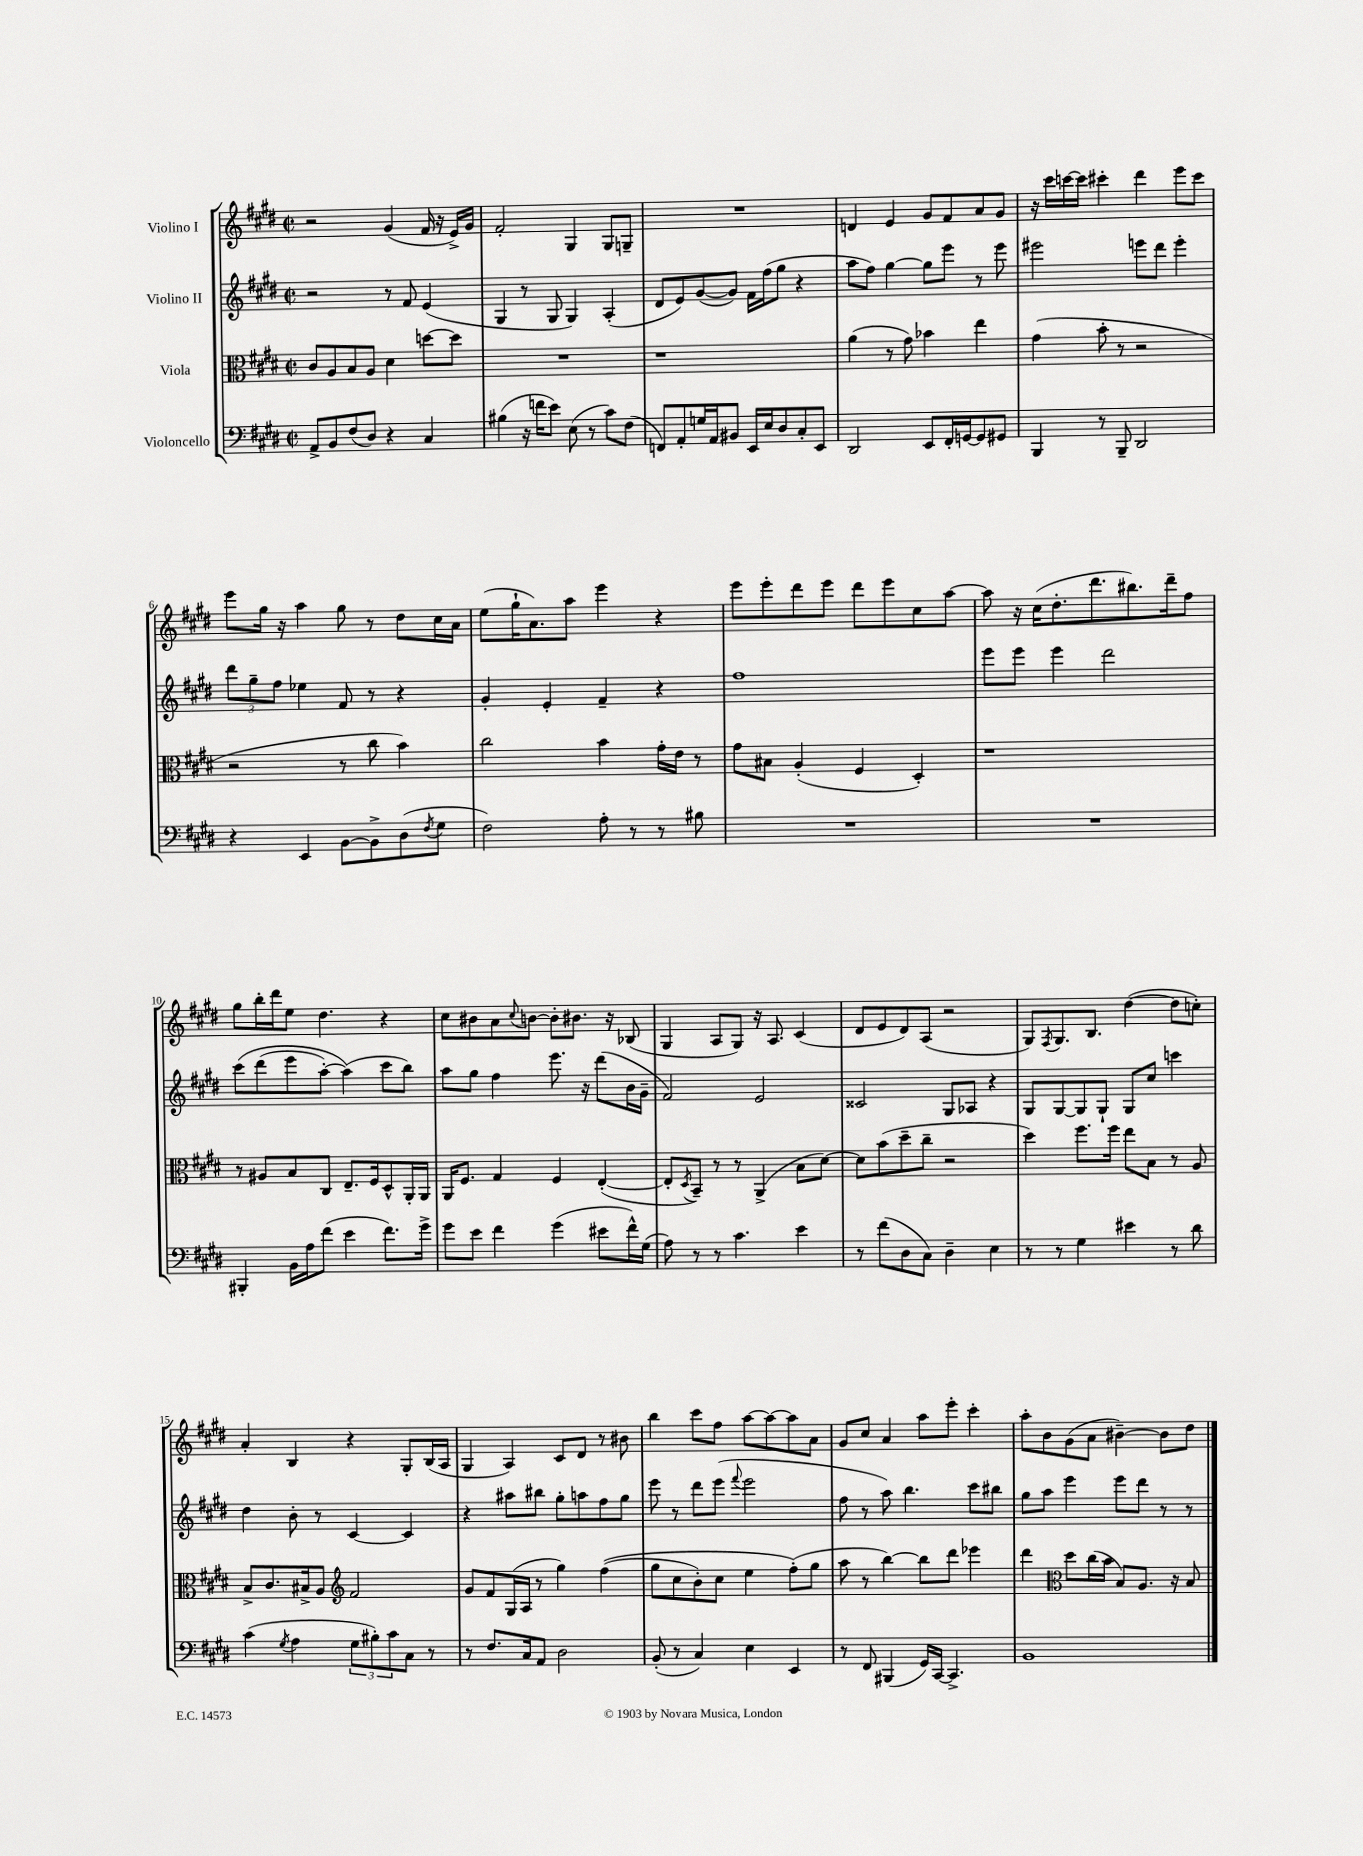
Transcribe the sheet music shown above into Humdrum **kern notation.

**kern	**kern	**kern	**kern
*staff4	*staff3	*staff2	*staff1
*clefF4	*clefC3	*clefG2	*clefG2
*k[f#c#g#d#]	*k[f#c#g#d#]	*k[f#c#g#d#]	*k[f#c#g#d#]
*M2/2	*M2/2	*M2/2	*M2/2
*met(c|)	*met(c|)	*met(c|)	*met(c|)
8AA^	8c#	2r	2r
8BB	8A	.	.
(8F#	8B	.	.
8D#)	8A	.	.
4r	4d#	8r	(4g#
.	.	8f#	.
4C#	[8dd	(4e	16f#
.	.	.	16r
.	8dd]	.	16e^)
.	.	.	16g#
=	=	=	=
(4B#	1r	4G#	2f#'
16r	.	8r	.
16f	.	.	.
8e)	.	8G#	.
(8E	.	4G#)	4G#
8r	.	.	.
8c#)	.	(4A'	8G#
(8F#	.	.	8G~
=	=	=	=
8FF)	1r	8d#	1r
8AA'	.	8e)	.
16G	.	([8g#	.
16AA	.	.	.
8BB#	.	8g#])	.
16EE	.	16f#	.
16E	.	(16ff#	.
8D#	.	8gg#	.
8C#'	.	4r	.
8EE	.	.	.
=	=	=	=
2DD#	(4a	8aa	4d
.	.	8ff#)	.
.	8r	[4gg#	4e
.	8g#)	.	.
8EE	4b-	8gg#]	8g#
16FF#'	.	8eee	8f#
[16GG	.	.	.
8GG]	4ee	8r	8a
8GG#	.	8eee	8g#
=	=	=	=
4BBB	(4g#	2eee#	16r
.	.	.	16ccc#
.	.	.	[16ccc
.	.	.	16ccc]
8r	8b'	.	4ccc#'
8BBB~	8r	.	.
2DD#	2r	8eee	4ddd#
.	.	8ddd#	.
.	.	4eee'	8eee
.	.	.	8ccc#
=	=	=	=
4r	2r	12ddd#	8eee
.	.	12gg#~	.
.	.	.	16gg#
.	.	12ff#	.
.	.	.	16r
4EE	.	4ee-	4aa
[8BB	8r	8f#	8gg#
8BB^]	8cc#	8r	8r
(8D#	4b)	4r	8dd#
8qF#	.	.	.
8G#	.	.	16cc#
.	.	.	16a
=	=	=	=
2F#)	2cc#	4g#'	(8ee
.	.	.	16gg#`
.	.	.	8.a)
.	.	4e'	.
.	.	.	8aa
8A'	4b	4f#~	4eee
8r	.	.	.
8r	16g#'	4r	4r
.	16e	.	.
8B#	8r	.	.
=	=	=	=
1r	8g#	1ff#	8eee
.	8B#	.	8eee'
.	(4A'	.	8ddd#
.	.	.	8eee
.	4F#	.	8ddd#
.	.	.	8eee
.	4D#')	.	8cc#
.	.	.	[8aa
=	=	=	=
1r	1r	8eee	8aa]
.	.	8eee	16r
.	.	.	(16cc#
.	.	4eee	8.dd#'
.	.	.	8.ddd#
.	.	2ddd#	.
.	.	.	8.bb#)
.	.	.	16ddd#~
.	.	.	8ff#
=	=	=	=
4BBB#'	8r	&(8ccc#	8gg#
.	8A#	(8ddd#	16bb'
.	.	.	16ddd#
16BB	8B	8eee	8ee
16A	.	.	.
(8f#	8C#	[8aa')	4.dd#
4e	8.E~	(4aa]&)	.
.	16F#	.	.
8.f#)	8D#^^	8ccc#	4r
.	16AA'	8bb)	.
16g#^	16AA	.	.
=	=	=	=
8g#	16AA	8aa	8cc#
.	8.F#	.	.
8e	.	8gg#	8b#
4f#	4G#	4ff#	8a
.	.	.	8qqcc#
.	.	.	[8b
(4g#	4F#	8.eee	8b']
.	.	.	8.b#
.	.	16r	.
8e#	([4E'	(8ddd#	.
.	.	.	16r
16f#^^)	.	16b	(8B-
(16G#	.	16g#~	.
=	=	=	=
8A)	8E']	2f#)	4G#
.	8qD#	.	.
8r	8BB~)	.	.
8r	8r	.	8A
4.c#	8r	.	8G#)
.	(4AA^	2e	16r
.	.	.	8.A
4e	8B	.	(4c#
.	[8d#)	.	.
=	=	=	=
8r	8d#]	2c##	8d#
(8f#	(8b	.	8e
8D#	8dd#~	.	8d#)
8C#)	8cc#~	.	(8A
4D#~	2r	8G#	2r
.	.	8A-	.
4E	.	4r	.
=	=	=	=
8r	4dd#)	8G#	8G#)
.	.	.	8qF#
8r	.	[8G#	8.G#
4G#	8.ff#	8G#]	.
.	.	.	8.B
.	.	8G#`	.
.	16ff#	.	.
4e#	8ee	8G#	([4dd#
.	8B	8cc#	.
8r	8r	4ccc	8dd#]
8d#	8A	.	8cc')
=	=	=	=
(4c#	8B^	4dd#	4a'
.	8.c#	.	.
8qG#	.	.	.
4A	.	8b'	4B
.	16B#^	.	.
.	8A	8r	.
*	*clefG2	*	*
12G#	2f#	[4c#	4r
12B#')	.	.	.
12c#	.	.	.
8C#	.	4c#]	8G#'
8r	.	.	(16B
.	.	.	16A
=	=	=	=
8r	8g#	4r	4G#
8.F#	8f#	.	.
.	(16G#	8aa#	4A)
16C#	16A	.	.
8AA	8r	8bb#	.
2D#	4gg#)	8gg#'	8c#
.	.	8aa	8d#
.	&((4ff#	8ff#	8r
.	.	8gg#	8b#
=	=	=	=
(8BB'	8gg#	8eee	4bb
8r	8cc#	8r	.
4C#)	8b')	8ddd#	8ccc#
.	8cc#	(8eee	8ff#
.	.	8qqfff#	.
4E	4ee	2eee	[8aa
.	.	.	8aa_
4EE	(8ff#'&)	.	8aa]
.	8gg#	.	8a
=	=	=	=
8r	8aa	8ff#	8g#
8FF#	8r	8r	8cc#
(4BBB#	[4bb)	8aa)	4a
.	.	4.bb	.
16GG#)	8bb]	.	8aa
[16CC#	.	.	.
4.CC#^]	8ddd#	.	8eee'
.	4eee-	8ccc#	4ccc#'
.	.	8bb#	.
=	=	=	=
1BB	4ddd#	8gg#	8aa'
.	.	8aa	8b
*	*clefC3	*	*
.	8dd#	4eee	(8g#
.	(16cc#	.	8a
.	16b	.	.
.	8B)	8eee	[4b#~)
.	8.A	8ddd#	.
.	.	8r	8b#]
.	16r	.	.
.	8B	8r	8dd#
==	==	==	==
*-	*-	*-	*-
